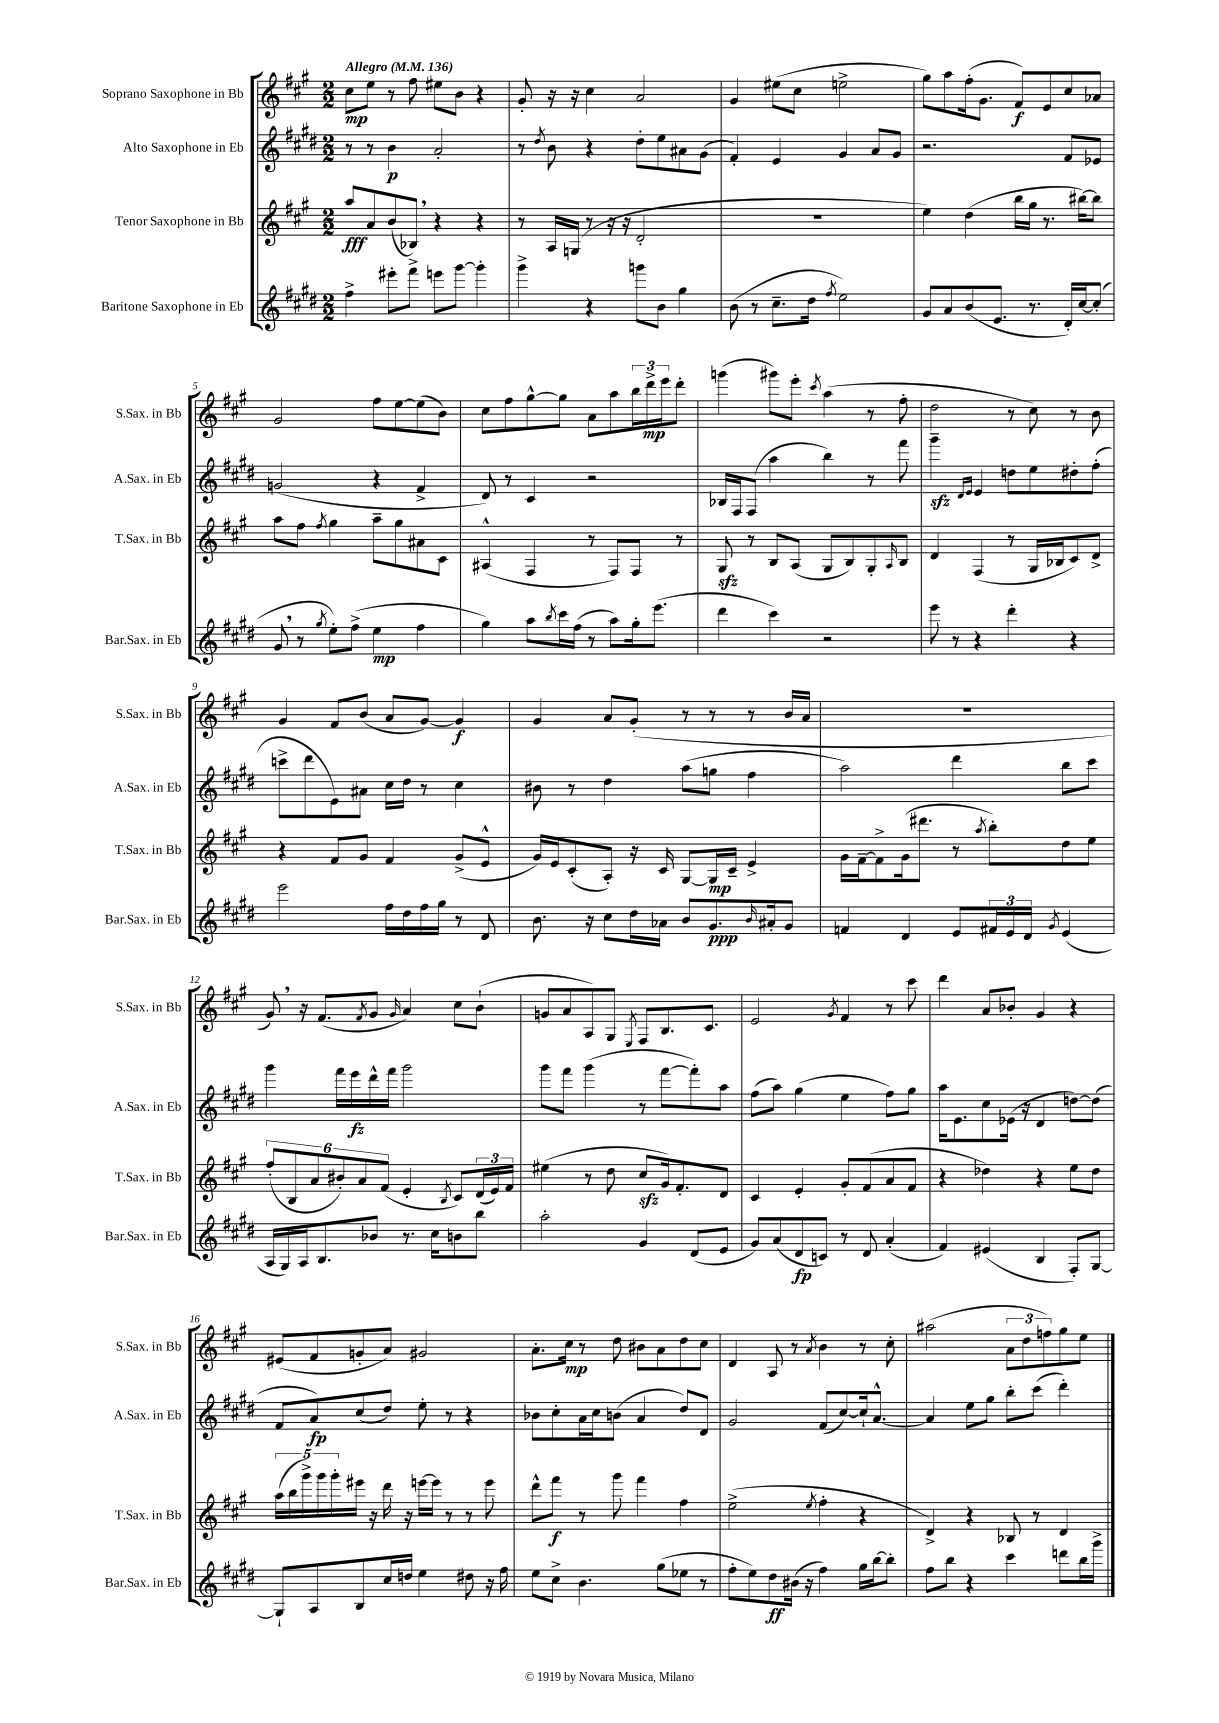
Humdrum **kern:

**kern	**dynam	**kern	**dynam	**kern	**dynam	**kern	**dynam
*part4	*part4	*part3	*part3	*part2	*part2	*part1	*part1
*staff4	*staff4	*staff3	*staff3	*staff2	*staff2	*staff1	*staff1
*I"Baritone Saxophone in Eb	*	*I"Tenor Saxophone in Bb	*	*I"Alto Saxophone in Eb	*	*I"Soprano Saxophone in Bb	*
*I'Bar.Sax. in Eb	*	*I'T.Sax. in Bb	*	*I'A.Sax. in Eb	*	*I'S.Sax. in Bb	*
*clefG2	*	*clefG2	*	*clefG2	*	*clefG2	*
*k[f#c#g#d#]	*	*k[f#c#g#]	*	*k[f#c#g#d#]	*	*k[f#c#g#]	*
*M2/2	*	*M2/2	*	*M2/2	*	*M2/2	*
*MM136	*	*MM136	*	*MM136	*	*MM136	*
=1	=1	=1	=1	=1	=1	=1	=1
!	!	!	!	!	!	!LO:TX:a:B:t=Allegro	!
4ff#^\	.	8aa/L	fff	8r	.	8cc#\L	mp
.	.	8a/	.	8r	.	8ee\J	.
8eee#X'\L	.	(8b/	.	4b\	p	8r	.
8fff#^\J	.	8B-X,/J)	.	.	.	8ff#\	.
8eeen\L	.	4r	.	2a'/	.	8ee#X\L	.
[8ggg#\J	.	.	.	.	.	8b\J	.
4ggg#'\]	.	4r	.	.	.	4r	.
=2	=2	=2	=2	=2	=2	=2	=2
4ggg#^\	.	8r	.	8r	.	8g#'/	.
.	.	.	.	8qdd#/	.	.	.
.	.	16A/LL	.	8b\	.	16r	.
.	.	(16Gn/JJ	.	.	.	16r	.
4r	.	8r	.	4r	.	4cc#\	.
.	.	16r	.	.	.	.	.
.	.	16r	.	.	.	.	.
8gggn\L	.	2d'/	.	8dd#'\L	.	2a/	.
8b\J	.	.	.	8ee\	.	.	.
4gg#\	.	.	.	8a#X\	.	.	.
.	.	.	.	(8g#\J	.	.	.
=3	=3	=3	=3	=3	=3	=3	=3
(8b\	.	1r	.	4f#'/)	.	4g#/	.
8r	.	.	.	.	.	.	.
8.cc#~\L	.	.	.	4e/	.	(8ee#X\L	.
.	.	.	.	.	.	8cc#\J	.
16dd#\Jk	.	.	.	.	.	.	.
8qff#/	.	.	.	.	.	.	.
2ee\)	.	.	.	4g#/	.	2een^\	.
.	.	.	.	8a/L	.	.	.
.	.	.	.	8g#/J	.	.	.
=4	=4	=4	=4	=4	=4	=4	=4
8g#/L	.	4ee\)	.	2.r	.	8gg#\L)	.
8a/	.	.	.	.	.	8aa\	.
(8b/	.	(4dd\	.	.	.	(16ff#'\k	.
.	.	.	.	.	.	8.g#\J	.
8.e/J	.	.	.	.	.	.	.
.	.	16bb\LL	.	.	.	8f#/L)	f
8.r	.	16gg#\JJ	.	.	.	.	.
.	.	8.r	.	.	.	8e/	.
16d#'/LL)	.	.	.	8f#/L	.	8cc#/	.
[16cc#/J	.	[16bb#X\KL)	.	.	.	.	.
(8cc#'/J]	.	8bb#\J]	.	8e-X/J	.	8a-X/J	.
!!LO:LB:g=z
=5	=5	=5	=5	=5	=5	=5	=5
8g#,/	.	8aa\L	.	(2gn/	.	2g#/	.
8r	.	8ff#\J	.	.	.	.	.
8qgg#/	.	8qff#/	.	.	.	.	.
8ee'\L)	.	4gg#\	.	.	.	.	.
(8ff#^\J	.	.	.	.	.	.	.
4ee\	mp	8aa~\L	.	4r	.	8ff#\L	.
.	.	8gg#\	.	.	.	[8ee\	.
4ff#\	.	8a#X\	.	4f#^/	.	(8ee\]	.
.	.	8c#\J	.	.	.	8b\J)	.
=6	=6	=6	=6	=6	=6	=6	=6
4gg#\)	.	(4A#X^^/	.	8d#/)	.	8cc#\L	.
.	.	.	.	8r	.	8ff#\	.
8aa\L	.	4F#/	.	4c#/	.	[8gg#^^\	.
8qbb/	.	.	.	.	.	.	.
16ccc#\L	.	.	.	.	.	8gg#\J]	.
(16ff#\JJ	.	.	.	.	.	.	.
8r	.	8r	.	2r	.	8a\L	.
8aa\L)	.	8F#/L)	.	.	.	8aa\	.
16gg#'\k	.	8F#/J	.	.	.	24bb\L	.
.	.	.	.	.	.	24ddd^\	mp
(8.eee\J	.	.	.	.	.	.	.
.	.	.	.	.	.	24eee\J	.
.	.	8r	.	.	.	8ddd'\J	.
=7	=7	=7	=7	=7	=7	=7	=7
4ddd#\	.	8G#zz/	.	16B-X/LL	.	(4gggn\	.
.	.	.	.	16F#/J	.	.	.
.	.	8r	.	(8F#/J	.	.	.
4ccc#\)	.	8B/L	.	4aa\	.	8ggg#X\L)	.
.	.	(8A/J	.	.	.	8eee'\J	.
.	.	.	.	.	.	8qccc#/	.
2r	.	8G#/L	.	4bb\)	.	(4aa\	.
.	.	8B/)	.	.	.	.	.
.	.	8G#'/	.	8r	.	8r	.
.	.	16qqA/	.	.	.	.	.
.	.	8B/J	.	8fff#\	.	8ff#'\	.
=8	=8	=8	=8	=8	=8	=8	=8
8eee\	.	4d/	.	4ggg#zz~\	.	2dd\	.
8r	.	.	.	.	.	.	.
.	.	.	.	16qqd#/LL	.	.	.
.	.	.	.	16qqe/JJ	.	.	.
4r	.	(4F#/	.	4e/	.	.	.
4ddd#'\	.	8r	.	8ddn\L	.	8r	.
.	.	16G#/LL	.	8ee\	.	8cc#\)	.
.	.	16B-X/J	.	.	.	.	.
4r	.	8c#/)	.	8dd#X'\	.	8r	.
.	.	8d^/J	.	(8ff#'\J	.	8b\	.
!!LO:LB:g=z
=9	=9	=9	=9	=9	=9	=9	=9
2eee\	.	4r	.	8cccn^\L	.	4g#/	.
.	.	.	.	8ddd#\	.	.	.
.	.	8f#/L	.	8e\)	.	8f#/L	.
.	.	8g#/J	.	8a#X\J	.	(8b/J	.
16ff#\LL	.	4f#/	.	16cc#\LL	.	8a/L	.
16dd#\	.	.	.	16dd#\JJ	.	.	.
16ff#\	.	.	.	8r	.	[8g#/J)	.
16gg#\JJ	.	.	.	.	.	.	.
8r	.	(8g#^/L	.	4cc#\	.	4g#/]	f
8d#/	.	8e^^/J	.	.	.	.	.
=10	=10	=10	=10	=10	=10	=10	=10
8.b\	.	16g#/LL)	.	8b#X\	.	4g#/	.
.	.	16e/J	.	.	.	.	.
.	.	(8c#'/	.	8r	.	.	.
16r	.	.	.	.	.	.	.
8cc#\L	.	8A'/J)	.	4dd#\	.	8a/L	.
16dd#\L	.	16r	.	.	.	(8g#'/J	.
16a-X\JJ	.	16c#/	.	.	.	.	.
8b/L	.	[8G#/L	.	(8aa\L	.	8r	.
8.g#/	ppp	16G#/L]	mp	8ggn\J	.	8r	.
.	.	16c#~/JJ	.	.	.	.	.
.	.	4e^/	.	4ff#\	.	8r	.
16qqb/	.	.	.	.	.	.	.
16a#X'/k	.	.	.	.	.	.	.
8g#/J	.	.	.	.	.	16b/LL	.
.	.	.	.	.	.	16a/JJ	.
=11	=11	=11	=11	=11	=11	=11	=11
4fn/	.	16g#\LL	.	2aa\)	.	1r	.
.	.	[16f#~\J	.	.	.	.	.
.	.	8f#^\]	.	.	.	.	.
4d#/	.	(16g#\k	.	.	.	.	.
.	.	8.ddd#X\J	.	.	.	.	.
8e/L	.	8r	.	4ddd#\	.	.	.
.	.	8qaa/	.	.	.	.	.
24f#X/L	.	8bb'\L)	.	.	.	.	.
24e/	.	.	.	.	.	.	.
24d#/JJ	.	.	.	.	.	.	.
8qg#/	.	.	.	.	.	.	.
(4e/	.	8dd\	.	8bb\L	.	.	.
.	.	8ee\J	.	8ccc#\J	.	.	.
!!LO:LB:g=z
=12	=12	=12	=12	=12	=12	=12	=12
16A/LL	.	(12ff#'/L	.	4ggg#\	.	8g#,/)	.
16G#/)	.	.	.	.	.	.	.
.	.	12B/	.	.	.	.	.
16A/J	.	.	.	.	.	16r	.
.	.	12a/	.	.	.	.	.
8.B/	.	.	.	.	.	(8.f#/L	.
.	.	12b#X'/)	.	16fff#\LL	.	.	.
.	.	.	.	16eee\	fz	.	.
.	.	12a/	.	.	.	.	.
.	.	.	.	.	.	8qf#/	.
8b-X/J	.	.	.	16ddd#^^\	.	8g#/J	.
.	.	(12f#/J	.	.	.	.	.
.	.	.	.	16fff#\JJ	.	.	.
.	.	.	.	.	.	16qqg#/	.
8.r	.	4e'/	.	2ggg#\	.	4a/)	.
16cc#\KL	.	.	.	.	.	.	.
.	.	8qB/	.	.	.	.	.
8bn\	.	8c#/L)	.	.	.	8cc#\L	.
8bb\J	.	(24d/L	.	.	.	(8b`\J	.
.	.	24e/)	.	.	.	.	.
.	.	24f#/JJ	.	.	.	.	.
=13	=13	=13	=13	=13	=13	=13	=13
2aa'\	.	(4ee#X\	.	8ggg#\L	.	8gn/L	.
.	.	.	.	8fff#\J	.	8a/	.
.	.	8r	.	(4ggg#\	.	8A/)	.
.	.	8dd\	.	.	.	8G#/J	.
.	.	.	.	.	.	8qE/	.
4g#/	.	8cc#zz/L	.	8r	.	8F#/L	.
.	.	16g#/k)	.	[8fff#\L	.	8.B/	.
.	.	8.f#'/	.	.	.	.	.
(8d#/L	.	.	.	8fff#'\])	.	.	.
.	.	.	.	.	.	8.c#/J	.
8e/J	.	8d/J	.	8aa\J	.	.	.
=14	=14	=14	=14	=14	=14	=14	=14
8g#/L)	.	4c#/	.	(8ff#\L	.	2e/	.
(8a/	.	.	.	8aa\J)	.	.	.
8d#/	fp	4e'/	.	(4gg#\	.	.	.
8cn/J)	.	.	.	.	.	.	.
.	.	.	.	.	.	8qg#/	.
8r	.	8g#'/L	.	4ee\	.	4f#/	.
8d#/	.	(8f#/	.	.	.	.	.
(4a'/	.	8a/	.	8ff#\L)	.	8r	.
.	.	8f#/J	.	8gg#\J	.	8ccc#\	.
=15	=15	=15	=15	=15	=15	=15	=15
4f#/)	.	4r	.	16aa\KL	.	4ddd\	.
.	.	.	.	8.e\	.	.	.
(4e#X/	.	4dd-X\)	.	8cc#\	.	8a/L	.
.	.	.	.	(16e-X\Jk	.	8b-X'/J	.
.	.	.	.	16r	.	.	.
4B/	.	4r	.	4d#/	.	4g#/	.
8F#'/L)	.	8ee\L	.	[8ddn\L)	.	4r	.
[8G#/J	.	8dd-\J	.	(8dd\J]	.	.	.
!!LO:LB:g=z
=16	=16	=16	=16	=16	=16	=16	=16
8G#`/L]	.	(20aa\LL	.	8f#/L	.	(8e#X/L	.
.	.	20bb\	.	.	.	.	.
.	.	20ggg#^\)	.	.	.	.	.
8A/	.	.	.	8a/)	fp	8f#/	.
.	.	20ggg#\	.	.	.	.	.
.	.	20ggg#'\	.	.	.	.	.
8B/	.	16eee#X\JJ	.	(8cc#/	.	8gn'/	.
.	.	16r	.	.	.	.	.
16cc#/L	.	16ddd\	.	8dd#/J)	.	8a/J)	.
16ddn/JJ	.	16r	.	.	.	.	.
4ee\	.	[16eeen\LL	.	8ee'\	.	2g#X/	.
.	.	16eee\JJ]	.	.	.	.	.
.	.	8r	.	8r	.	.	.
8dd#X\	.	8r	.	4r	.	.	.
16r	.	8eee\	.	.	.	.	.
16ff#\	.	.	.	.	.	.	.
=17	=17	=17	=17	=17	=17	=17	=17
8ee\L	.	8ddd^^\L	.	8b-X\L	.	8.a'\L	.
8cc#^\J	.	8fff#\J	f	8cc#'\	.	.	.
.	.	.	.	.	.	16cc#\Jk	mp
4.b\	.	8r	.	16a\L	.	8r	.
.	.	.	.	16cc#\J	.	.	.
.	.	8ggg#\	.	(8bn\J	.	8dd\	.
.	.	4fff#\	.	4a/	.	8b#X\L	.
(8gg#\L	.	.	.	.	.	8a\	.
8ee-X\J	.	4ff#\	.	8dd#/L)	.	8dd\	.
8r	.	.	.	8d#/J	.	8cc#\J	.
=18	=18	=18	=18	=18	=18	=18	=18
8ff#'\L	.	(2ee^\	.	2g#/	.	4d/	.
8ee\)	.	.	.	.	.	.	.
8dd#\	ff	.	.	.	.	8A/	.
(16b#X\Jk	.	.	.	.	.	8r	.
16r	.	.	.	.	.	.	.
.	.	8qee/	.	.	.	8qa/	.
4ff#\)	.	4ff#'\	.	(8f#/L	.	4b\	.
.	.	.	.	[8cc#/)	.	.	.
16gg#\LL	.	4r	.	16cc#`/k]	.	8r	.
[16bb\J	.	.	.	[8.a^^/J	.	.	.
8bb'\J]	.	.	.	.	.	8cc#'\	.
=19	=19	=19	=19	=19	=19	=19	=19
8ff#\L	.	4d^/)	.	4a/]	.	(2aa#X\	.
8bb\J	.	.	.	.	.	.	.
4r	.	4r	.	8ee\L	.	.	.
.	.	.	.	8gg#\J	.	.	.
4ccc#\	.	8B-X/	.	8bb'\L	.	12a\L	.
.	.	.	.	.	.	12dd\	.
.	.	8r	.	(8ccc#\J	.	.	.
.	.	.	.	.	.	12ffn\)	.
8dddn\L	.	4d/	.	4ddd#'\)	.	8gg#\	.
16bb\L	.	.	.	.	.	8ee\J	.
16ggg#^\JJ	.	.	.	.	.	.	.
==	==	==	==	==	==	==	==
*-	*-	*-	*-	*-	*-	*-	*-
